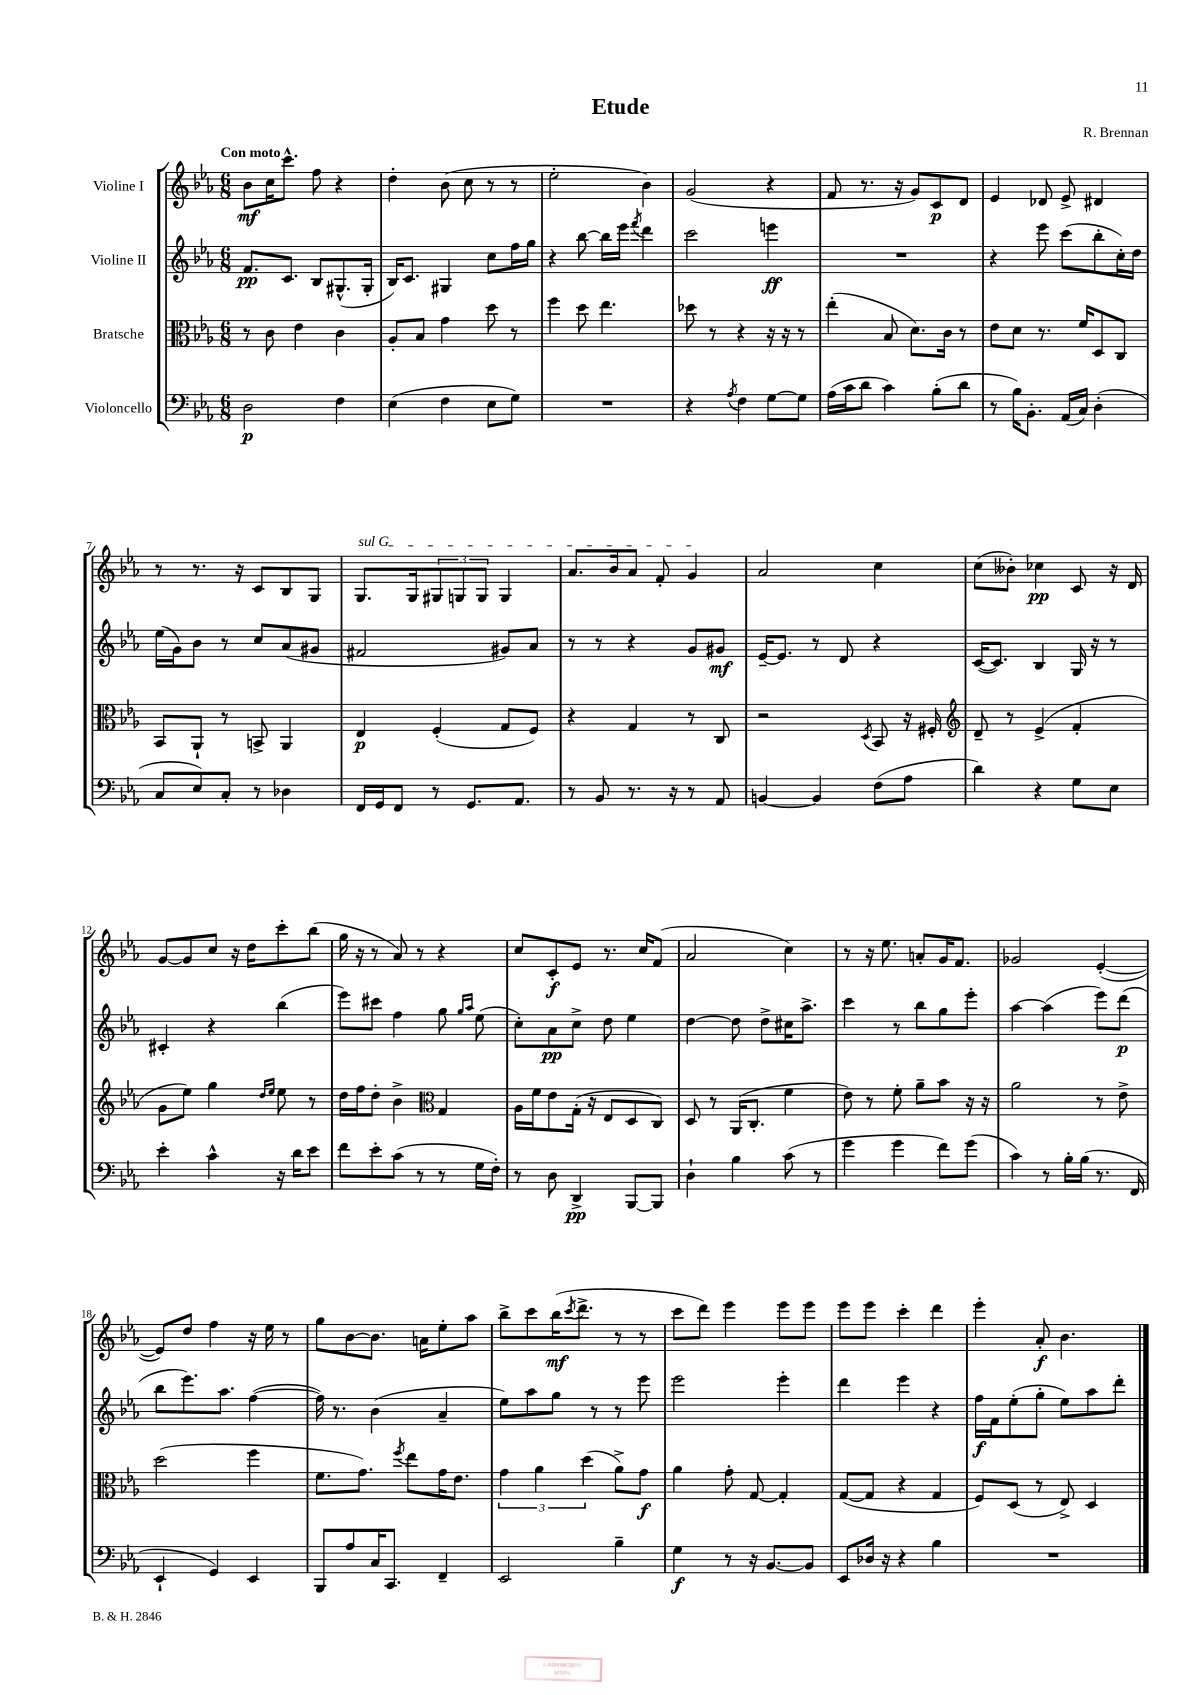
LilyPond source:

\header { title = "Etude" composer = "R. Brennan" }
<<
\new StaffGroup <<
\new Staff = "s0" \with { instrumentName = "Violine I" } {
    \clef treble \key ees \major \numericTimeSignature \time 6/8 \tempo "Con moto"
    bes'8\mf c''16 c'''8.-^ f''8 r4 |
    d''4-. bes'8( c''8 r8 r8 |
    ees''2-. bes'4) |
    g'2( r4 |
    f'8 r8. r16 g'8) c'8\p d'8 |
    ees'4 des'8 ees'8-> dis'4 |
    r8 r8. r16 c'8 bes8 g8 |
    \once \override TextSpanner.bound-details.left.text = \markup { \italic "sul G" } g8.\startTextSpan g16 \tuplet 3/2 { gis8 g8 g8 } g4 |
    aes'8. bes'16 aes'8 f'8-. g'4\stopTextSpan |
    aes'2 c''4 |
    c''8( beses'8-.) ces''4\pp c'8 r16 d'16 |
    g'8~ g'8 c''8 r16 d''16 c'''8-. bes''8( |
    g''16 r16 r8 aes'8) r8 r4 |
    c''8 c'8-.\f ees'8 r8. c''16 f'8( |
    aes'2 c''4) |
    r8 r16 ees''8. a'8-. g'16 f'8. |
    ges'2 ees'4~-.( |
    ees'8) d''8 f''4 r16 ees''16 r8 |
    g''8 bes'8~ bes'8. a'16 ees''8-. aes''8 |
    bes''8-> c'''8 bes''16\mf( \acciaccatura { c'''8 } d'''8.-> r8 r8 |
    c'''8 d'''8) ees'''4 ees'''8 ees'''8 |
    ees'''8 ees'''8 c'''4-. d'''4 |
    ees'''4-. aes'8-.\f bes'4. \bar "|." |
}
\new Staff = "s1" \with { instrumentName = "Violine II" } {
    \clef treble \key ees \major \numericTimeSignature \time 6/8
    f'8.\pp c'8. bes8 gis8.-^( gis16-. |
    bes16) c'8. gis4 c''8 f''16 g''16 |
    r4 bes''8~ bes''16 ees'''16 \acciaccatura { f'''8 } d'''4 |
    c'''2 e'''4\ff |
    R2. |
    r4 ees'''8 c'''8( bes''8-. c''16-.) d''16 |
    ees''16( g'16) bes'8 r8 c''8 aes'8( gis'8 |
    fis'2 gis'8) aes'8 |
    r8 r8 r4 g'8 gis'8\mf |
    ees'16~-- ees'8. r8 d'8 r4 |
    c'16~( c'8.) bes4 g16 r16 r8 |
    cis'4-. r4 bes''4( |
    ees'''8) cis'''8 f''4 g''8 \grace { g''16 aes''16 } ees''8( |
    c''8-.) aes'8\pp c''8-> d''8 ees''4 |
    d''4~ d''8 d''8-> cis''16 aes''8.-> |
    c'''4 r8 bes''8 g''8 ees'''8-. |
    aes''4~ aes''4( ees'''8) d'''8\p( |
    bes''8 ees'''8.) aes''8. f''4~( |
    f''16) r8. bes'4( aes'4-- |
    ees''8) aes''8 g''8 r8 r8 ees'''8 |
    ees'''2 ees'''4-. |
    d'''4 ees'''4 r4 |
    f''16\f f'16 ees''8-.( g''8-. ees''8) aes''8 d'''8-. \bar "|." |
}
\new Staff = "s2" \with { instrumentName = "Bratsche" } {
    \clef alto \key ees \major \numericTimeSignature \time 6/8
    r8 c'8 ees'4 c'4 |
    aes8-. bes8 g'4 d''8 r8 |
    f''4 d''8 ees''4. |
    des''8 r8 r4 r16 r16 r8 |
    ees''4-.( bes8 d'8.) c'16 r8 |
    ees'8 d'8 r8. f'16 d8 c8 |
    bes,8 aes,8-! r8 b,8-> aes,4 |
    ees4\p f4-.( g8 f8) |
    r4 g4 r8 c8 |
    r2 \acciaccatura { d8 } bes,8 r16 fis16-. |
    \clef treble d'8-- r8 ees'4->( f'4-. |
    g'8 ees''8) g''4 \grace { d''16 ees''16 } ees''8 r8 |
    d''16 f''16 d''8-. bes'4-> \clef alto g4 |
    aes16 f'16 ees'8 g16-.( r16 ees8 d8 c8) |
    d8 r8 aes,16( c8.-. f'4 |
    ees'8) r8 f'8-. aes'8-- bes'8 r16 r16 |
    aes'2 r8 ees'8-> |
    d''2( f''4 |
    f'8. g'8.) \acciaccatura { f''8 } ees''8 g'16 ees'8. |
    \tuplet 3/2 { g'4 aes'4 d''4( } aes'8->) g'8\f |
    aes'4 g'8-. g8~ g4-. |
    g8~( g8 r4 g4 |
    f8) d8( r8 ees8->) d4 \bar "|." |
}
\new Staff = "s3" \with { instrumentName = "Violoncello" } {
    \clef bass \key ees \major \numericTimeSignature \time 6/8
    d2\p f4 |
    ees4( f4 ees8 g8) |
    R2. |
    r4 \acciaccatura { aes8 } f4 g8~ g8 |
    aes16( c'16 d'8 c'4) bes8-.( d'8 |
    r8 bes16) bes,8.-. aes,16( c16) d4-.( |
    c8 ees8) c8-. r8 des4 |
    f,16 g,16 f,8 r8 g,8. aes,8. |
    r8 bes,8 r8. r16 r8 aes,8 |
    b,4~ b,4 f8( aes8 |
    d'4) r4 g8 ees8 |
    ees'4-. c'4-^ r16 d'16 ees'8 |
    f'8 ees'8-. c'8( r8 r8 g16 f16-.) |
    r8 d8 d,4->\pp bes,,8~ bes,,8 |
    d4-! bes4 c'8( r8 |
    g'4 g'4 f'8) g'8( |
    c'4) r8 bes16-. bes16( r8. f,16 |
    ees,4-! g,4) ees,4 |
    bes,,8 aes8 c16 c,8. f,4-- |
    ees,2 bes4-- |
    g4\f r8 r16 bes,8.~ bes,8 |
    ees,8 des16 r16 r4 bes4 |
    R2. \bar "|." |
}
>>
>>
